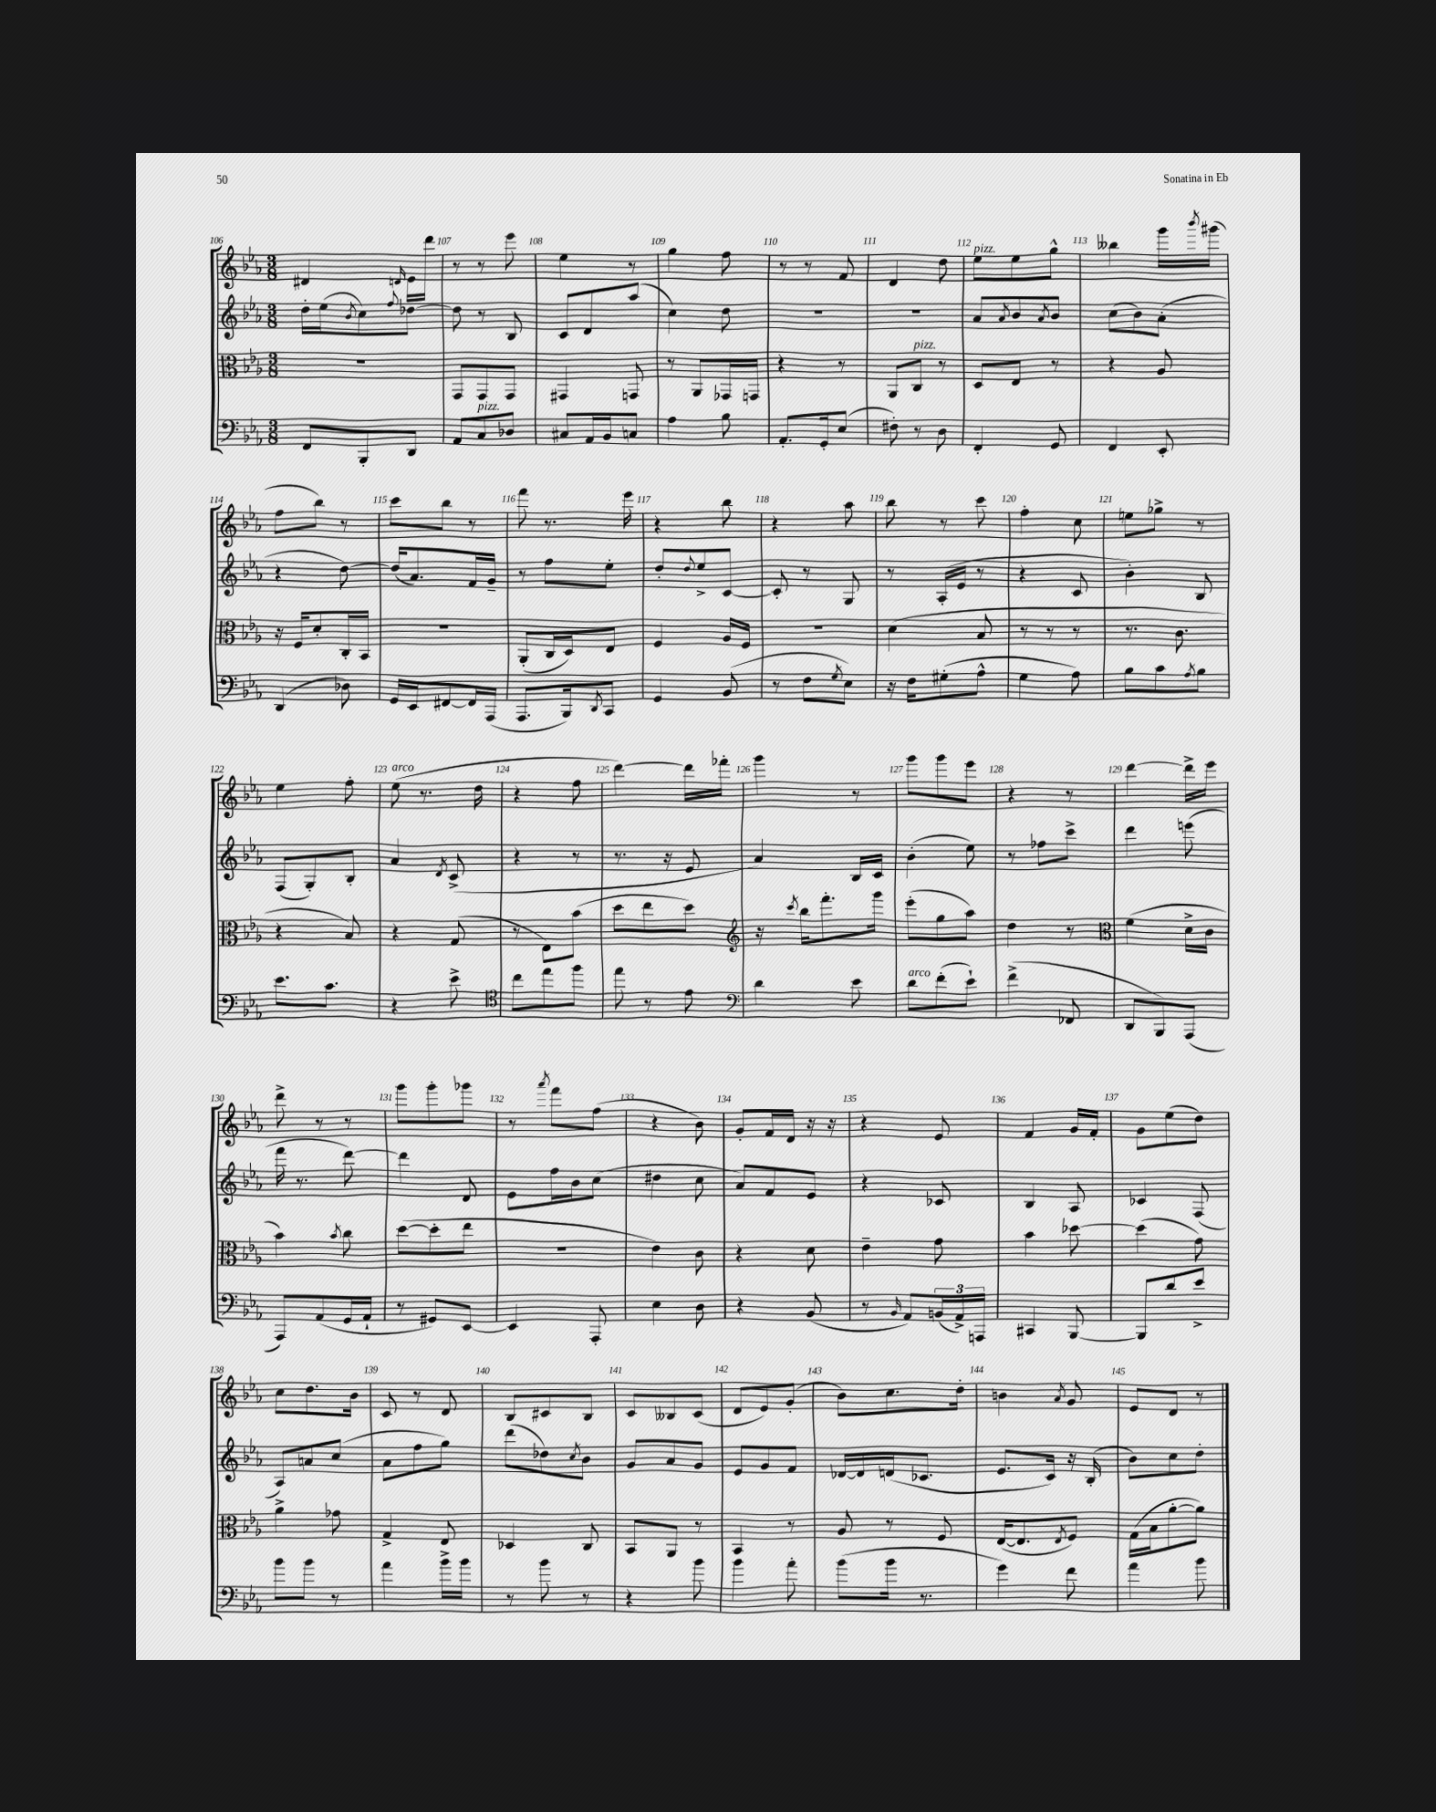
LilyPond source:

<<
\new StaffGroup <<
\new Staff = "s0" {
    \clef treble \key ees \major \numericTimeSignature \time 3/8
    dis'4 \grace { d'16 } ees'16 d'''16 |
    r8 r8 ees'''8 |
    ees''4 r8 |
    g''4 f''8 |
    r8 r8 f'8 |
    d'4 d''8 |
    ees''8^\markup { \italic "pizz." } ees''8 g''8-^ |
    beses''4 g'''16 \acciaccatura { bes'''8 } gis'''16( |
    f''8 bes''8) r8 |
    c'''8 bes''8 r8 |
    f'''8 r8. ees'''16 |
    r4 bes''8 |
    r4 aes''8 |
    bes''8 r8 c'''8 |
    f''4-. c''8 |
    e''8 ges''8-> r8 |
    ees''4 f''8-. |
    ees''8^\markup { \italic "arco" }( r8. d''16 |
    r4 f''8 |
    d'''4~) d'''16 fes'''16-. |
    g'''4 r8 |
    g'''8 g'''8 ees'''8 |
    r4 r8 |
    d'''4~ d'''16-> ees'''16 |
    d'''8-> r8 r8 |
    g'''8 g'''8-. ges'''8 |
    r8 \acciaccatura { aes'''8 } f'''8 f''8( |
    r4 bes'8) |
    g'8-. f'16 d'16 r16 r16 |
    r4 ees'8 |
    f'4 g'16 f'16-. |
    g'8 ees''8( d''8) |
    c''8 d''8. bes'16 |
    c'8 r8 d'8 |
    bes8 cis'8 bes8 |
    c'8 beses8 c'8( |
    d'8 ees'8) g'8-.( |
    bes'8) c''8. d''16-. |
    b'4 \acciaccatura { aes'8 } g'8 |
    ees'8 d'8 r8 \bar "|." |
}
\new Staff = "s1" {
    \clef treble \key ees \major \numericTimeSignature \time 3/8
    d''16-. ees''16( \acciaccatura { bes'8 } c''8) \appoggiatura { f''8 } des''8~ |
    des''8 r8 bes8 |
    c'8 d'8 aes''8( |
    c''4) d''8 |
    R4. |
    R4. |
    aes'8 \acciaccatura { aes'8 } bes'8 \acciaccatura { aes'8 } bes'8 |
    c''8( bes'8) aes'8-.( |
    r4 d''8~) |
    d''16( aes'8.) f'16 g'16-- |
    r8 f''8 ees''8-. |
    d''8-. \appoggiatura { d''8 } ees''8-> c'8~ |
    c'8-. r8 g8 |
    r8 aes16-.( ees'16 r8 |
    r4 c'8 |
    bes'4-.) bes8 |
    f8( g8-.) bes8-. |
    aes'4 \acciaccatura { d'8 } c'8->( |
    r4 r8 |
    r8. r16 ees'8 |
    aes'4) bes16 c'16 |
    bes'4-.( ees''8) |
    r8 fes''8 c'''8-> |
    d'''4 e'''8( |
    f'''16 r8. d'''8~) |
    d'''4 d'8 |
    ees'8 f''16 bes'16 c''8( |
    dis''4 c''8 |
    aes'8) f'8 ees'8 |
    r4 ces'8 |
    bes4 aes8 |
    ces'4 f8( |
    aes8) a'8 c''8( |
    aes'8 f''8 g''8) |
    d'''8( des''8) \acciaccatura { c''8 } bes'8 |
    g'8 aes'8 g'8 |
    ees'8 g'8 f'8 |
    des'16~ des'16 d'16( ces'8. |
    ees'8. c'16) r16 bes16-.( |
    bes'8) c''8 d''8-. \bar "|." |
}
\new Staff = "s2" {
    \clef alto \key ees \major \numericTimeSignature \time 3/8
    r4. |
    g,8 g,8 g,8 |
    gis,4 g,8 |
    r8 aes,8 ges,16 g,16 |
    r4 r8 |
    aes,8 c8^\markup { \italic "pizz." } r8 |
    d8 ees8 r8 |
    r4 aes8 |
    r16 f16 d'8-. c16-. bes,16 |
    R4. |
    aes,8-.( c16 d16) ees8 |
    f4 aes16 f16 |
    R4. |
    d'4( bes8 |
    r8 r8 r8 |
    r8. c'8. |
    r4 bes8) |
    r4 g8( |
    r8 ees8) bes'8( |
    d''8 ees''8 d''8) |
    \clef treble r16 \acciaccatura { c'''8 } bes''16 f'''8.-. g'''16 |
    ees'''8-.( g''8 aes''8) |
    d''4 r8 |
    \clef alto f'4( d'16-> c'16 |
    bes'4) \acciaccatura { bes'8 } c''8 |
    d''8~( d''8-. ees''8 |
    R4. |
    ees'4) c'8 |
    r4 d'8 |
    ees'4-- g'8 |
    bes'4 des''8~ |
    des''4( g'8) |
    aes'4-> ges'8 |
    g4-> ees8 |
    des4 c8 |
    bes,8 aes,8 r8 |
    bes,4 r8 |
    aes8 r8 f8 |
    ees16~( ees8. \acciaccatura { ees8 } f8) |
    g16( bes16 aes'8~-. aes'8) \bar "|." |
}
\new Staff = "s3" {
    \clef bass \key ees \major \numericTimeSignature \time 3/8
    f,8 bes,,8-. d,8 |
    aes,8 c8^\markup { \italic "pizz." } des8 |
    cis8 aes,16 bes,16 c8 |
    aes4 bes8 |
    aes,8.-. g,16-. ees8( |
    fis8-.) r8 d8 |
    f,4-. g,8 |
    f,4 ees,8-. |
    d,4( des8) |
    g,16 ees,16 fis,8~ fis,16 aes,,16( |
    aes,,8. bes,,16) \acciaccatura { d,8 } c,8 |
    g,4 bes,8( |
    r8 f8 \acciaccatura { g8 } ees8) |
    r16 f16 gis8-.( aes8-^ |
    g4 aes8) |
    bes8 c'8 \acciaccatura { aes8 } bes8 |
    ees'8. c'8. |
    r4 ees'8-> |
    \clef tenor c''8 ees''8 f''8 |
    ees''8 r8 ees'8 |
    \clef bass d'4 ees'8 |
    d'8^\markup { \italic "arco" } f'8-.( ees'8-!) |
    f'4->( fes,8 |
    d,8 bes,,8) aes,,8( |
    aes,,8) aes,8( g,16 aes,16-! |
    r8 gis,8) ees,8~ |
    ees,4 aes,,8-. |
    ees4 d8 |
    r4 bes,8( |
    r8 \grace { bes,16 } aes,8) \tuplet 3/2 { b,16( aes,16->) a,,16 } |
    cis,4 bes,,8~ |
    bes,,8 d'8 ees'8-> |
    bes'8 bes'8 r8 |
    aes'4 bes'16-> bes'16 |
    r8 bes'8 r8 |
    r4 bes'8 |
    bes'4 aes'8-. |
    bes'8( bes'16 r8. |
    g'4) f'8 |
    aes'4 bes'8 \bar "|." |
}
>>
>>
\layout { \context { \Score currentBarNumber = #106 \override BarNumber.break-visibility = ##(#f #t #t) barNumberVisibility = #all-bar-numbers-visible } }
